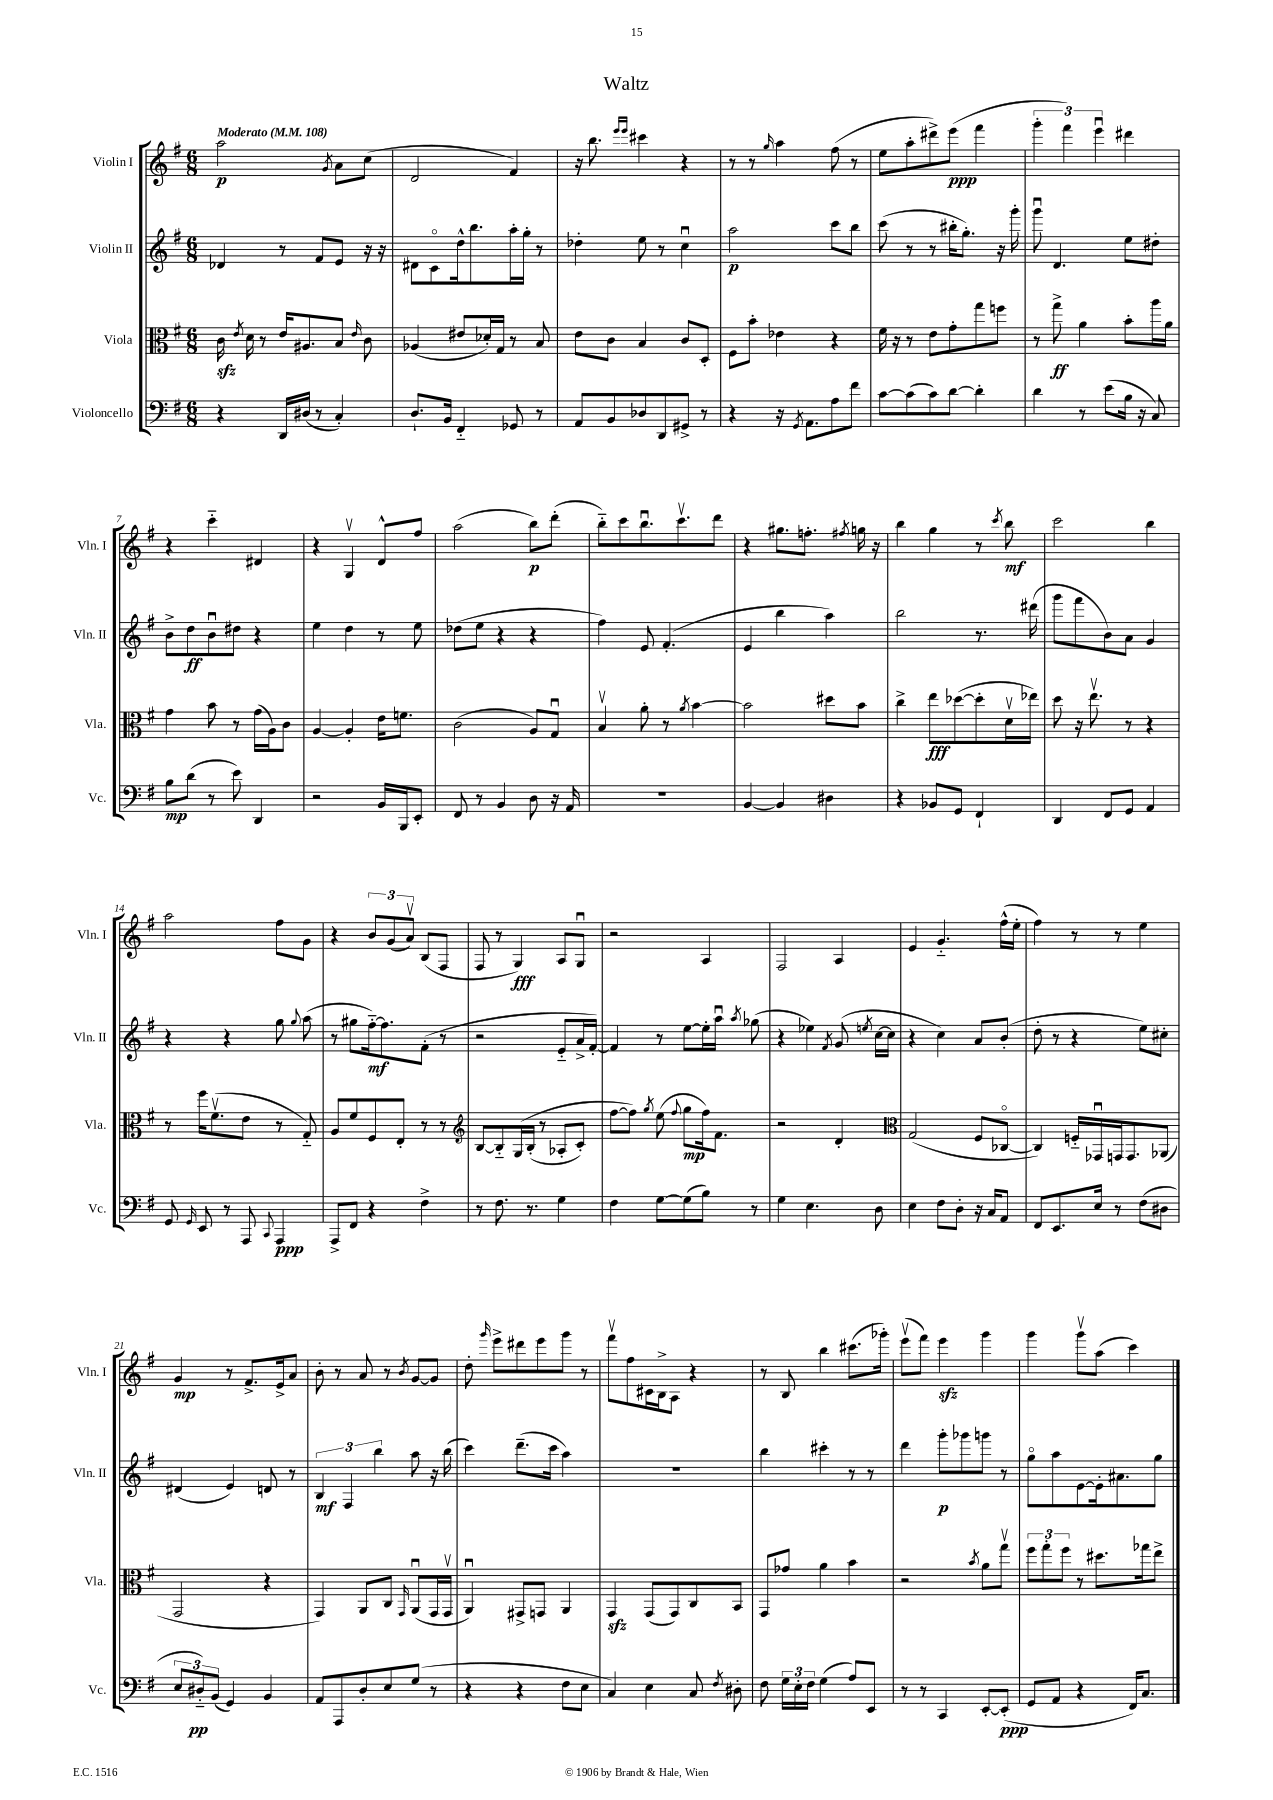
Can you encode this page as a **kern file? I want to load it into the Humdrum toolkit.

**kern	**kern	**kern	**kern
*staff4	*staff3	*staff2	*staff1
*clefF4	*clefC3	*clefG2	*clefG2
*k[f#]	*k[f#]	*k[f#]	*k[f#]
*M6/8	*M6/8	*M6/8	*M6/8
*MM108	*MM108	*MM108	*MM108
4r	16c	4d-	2aa
.	8qe	.	.
.	16d	.	.
.	8r	.	.
16DD	16e	8r	.
(16D#	8.A#	.	.
8r	.	8f#	.
.	.	.	8qg
4C')	8B	8e	8a
.	16qqe	.	.
.	8c	16r	(8cc
.	.	16r	.
=	=	=	=
8.D`	(4A-	8d#	2d
.	.	8co	.
16BB	.	.	.
4FF#'~	8e#	16dd^^	.
.	.	8.bb	.
.	16d-')	.	.
.	16G	.	.
8GG-	8r	16aa'	4f#)
.	.	16gg'	.
8r	8B	8r	.
=	=	=	=
8AA	8e	4dd-'	16r
.	.	.	8.bb
8BB	8c	.	.
.	.	.	16qqeee
.	.	.	16qqeee
8D-	4B	8ee	4ccc#
8DD	.	8r	.
8GG#^	8c	4ccu	4r
8r	8D'	.	.
=	=	=	=
4r	8F#	2aa	8r
.	8b'	.	8r
.	.	.	16qqgg
16r	4e-	.	4aa
8qGG	.	.	.
8.AA	.	.	.
8A	4r	8ccc	(8ff#
8f#	.	8bb	8r
=	=	=	=
[8c	16f#	(8ccc	8ee
.	16r	.	.
(8c]	8r	8r	8aa'
8c)	8e	8r	8ddd#^)
[8d	8g'	16bb#'	(8eee
.	.	8.gg')	.
4d']	8gg	.	4fff#
.	8ff	16r	.
.	.	16ggg'	.
=	=	=	=
4d	8r	8gggu	6ggg'
.	8gg^	4.d	.
.	.	.	6fff#)
8r	4a	.	.
.	.	.	6eeeu
(8e	.	.	.
16B	8b'	8ee	4ddd#
16r	.	.	.
8C)	16aa	8dd#'	.
.	16a	.	.
=	=	=	=
8B	4g	8b^	4r
(8d	.	8dd	.
8r	8b	8bu	4ccc'~
8e)	8r	8dd#	.
4DD	(16g	4r	4d#
.	16A)	.	.
.	8c	.	.
=	=	=	=
2r	[4A	4ee	4r
.	4A']	4dd	4Gv
16BB	16e	8r	8d^^
16BBB	8.f	.	.
8EE'	.	8ee	8ff#
=	=	=	=
8FF#	(2c	(8dd-	(2aa
8r	.	8ee	.
4BB	.	4r	.
8D	8A)	4r	8bb)
16r	8Gu	.	(8ddd'
16AA	.	.	.
=	=	=	=
2.r	4Bv	4ff#)	8bb'~)
.	.	.	8ccc
.	8a'	8e	8.bbu
.	8r	(4.f#'	.
.	.	.	8.cccv
.	8qa	.	.
.	[4b	.	.
.	.	.	8ddd
=	=	=	=
[4BB	2b]	4e	4r
4BB]	.	4bb	8.gg#
.	.	.	8.ff'
4D#	8dd#	4aa)	.
.	.	.	8qff#
.	8b	.	16gg
.	.	.	16r
=	=	=	=
4r	4cc^	2bb	4bb
8BB-	8ee	.	4gg
8GG	([8dd-	.	.
4FF#`	8dd-']	8.r	8r
.	.	.	8qccc
.	16dv	.	8bb
.	16ee-)	(16ddd#	.
=	=	=	=
4DD	8dd	8ggg	2ccc
.	16r	8fff#	.
.	8.eev	.	.
8FF#	.	8b)	.
8GG	8r	8a	.
4AA	4r	4g	4bb
=	=	=	=
8GG	8r	4r	2aa
16qqGG	.	.	.
8EE	16ff#	.	.
.	(8.f#v	.	.
8r	.	4r	.
8AAA	8e	.	.
8qqCC	.	.	.
4AAA	8r	8gg	8ff#
.	.	8qqgg	.
.	8G'~)	(8aa	8g
=	=	=	=
8AAA^	8A	8r	4r
8FF#	8f#	8gg#	.
4r	8F#	[16ff#'~)	12b
.	.	8.ff#]	.
.	.	.	(12g
.	8E'	.	.
.	.	.	12av)
4F#^	8r	(8f#'	(8B
.	8r	8r	8F#
=	=	=	=
*	*clefG2	*	*
8r	[8B	2r	8F#
8.F#	8B'~]	.	8r
.	&(16G	.	4G)
8.r	(16B'	.	.
.	8r	.	.
4G	8A-'	8e'~	8A
.	8c')	16a^	8Gu
.	.	[16f#')	.
=	=	=	=
4F#	[8ff#	4f#]	2r
.	8ff#]&)	.	.
.	8qgg	.	.
[8G	(8ee	8r	.
.	8qqff#	.	.
(8G]	8gg	[8ee	.
8B)	16ff#)	16ee']	4A
.	8.f#	16aau	.
.	.	8qaa	.
8r	.	(8gg-	.
=	=	=	=
4G	2r	4r	2F#
4.E	.	4ee-)	.
.	.	8qf#	.
.	4d'	(8g	4A
.	.	8qee	.
8D	.	[16cc	.
.	.	16cc]	.
=	=	=	=
*	*clefC3	*	*
4E	(2G	4r	4e
8F#	.	4cc)	4.g'~
8D'	.	.	.
16r	8F#	8a	.
16C	.	.	.
8AA	[8C-o	(8b'	(16ff#^^
.	.	.	16ee'
=	=	=	=
8FF#	4C-])	8dd'	4ff#)
8.EE	.	8r	.
.	16F'~	4r	8r
16E	16GG-u	.	.
8r	16GG	.	8r
.	8.GG	.	.
(8F#	.	8ee)	4ee
8D#	(8AA-	8cc#'	.
=	=	=	=
12E	2GG	(4d#	4g
12D#'~)	.	.	.
(12BB	.	.	.
4GG)	.	4e)	8r
.	.	.	8.f#^
4BB	4r	8d	.
.	.	.	16e^
.	.	8r	8a
=	=	=	=
8AA	4GG)	6B	8b'
8AAA	.	.	8r
.	.	6F#	.
8D'	8AA	.	8a
.	.	6bb	.
8E	8C	.	8r
.	16qqGG	.	8qb
(8G	(8AAu	8aa	[8g
8r	16GG	16r	8g]
.	16GGv	(16bb	.
=	=	=	=
4r	4AAu)	4ccc)	8dd'
.	.	.	16qqggg
.	.	.	8eee^
4r	8GG#^	(8.ddd~	8ddd#
.	8GG	.	8eee
.	.	16ccc	.
8F#	4AA	4aa)	8ggg
8E	.	.	8r
=	=	=	=
4C)	4GG	2.r	8fff#v
.	.	.	8ff#
4E	(8GG	.	16c#
.	.	.	16B^
.	8GG)	.	8A
8C	8C	.	4r
8qF#	.	.	.
8D#'	8BB	.	.
=	=	=	=
8F#	8GG	4bb	8r
24G	8g-	.	8B
24E'	.	.	.
24F#	.	.	.
(4G	4a	4ccc#'	4bb
8A)	4b	8r	(8.ccc#
8EE	.	8r	.
.	.	.	16ggg-')
=	=	=	=
8r	2r	4ddd	(8eeev
8r	.	.	8fff#)
4CC	.	8ggg'	4eee
.	.	8ggg-	.
.	8qb	.	.
[8EE'	8a	8ggg	4ggg
(8EE']	8ggv	8r	.
=	=	=	=
8GG	12ff#	8ggo	4ggg
.	12gg'	.	.
8AA	.	8aa	.
.	12ff#	.	.
4r	8r	[8e	8gggv
.	8.dd#	16e']	(8aa
.	.	8.a#	.
16FF#)	.	.	4ccc)
8.C	16gg-	.	.
.	8ee^	8gg	.
==	==	==	==
*-	*-	*-	*-
